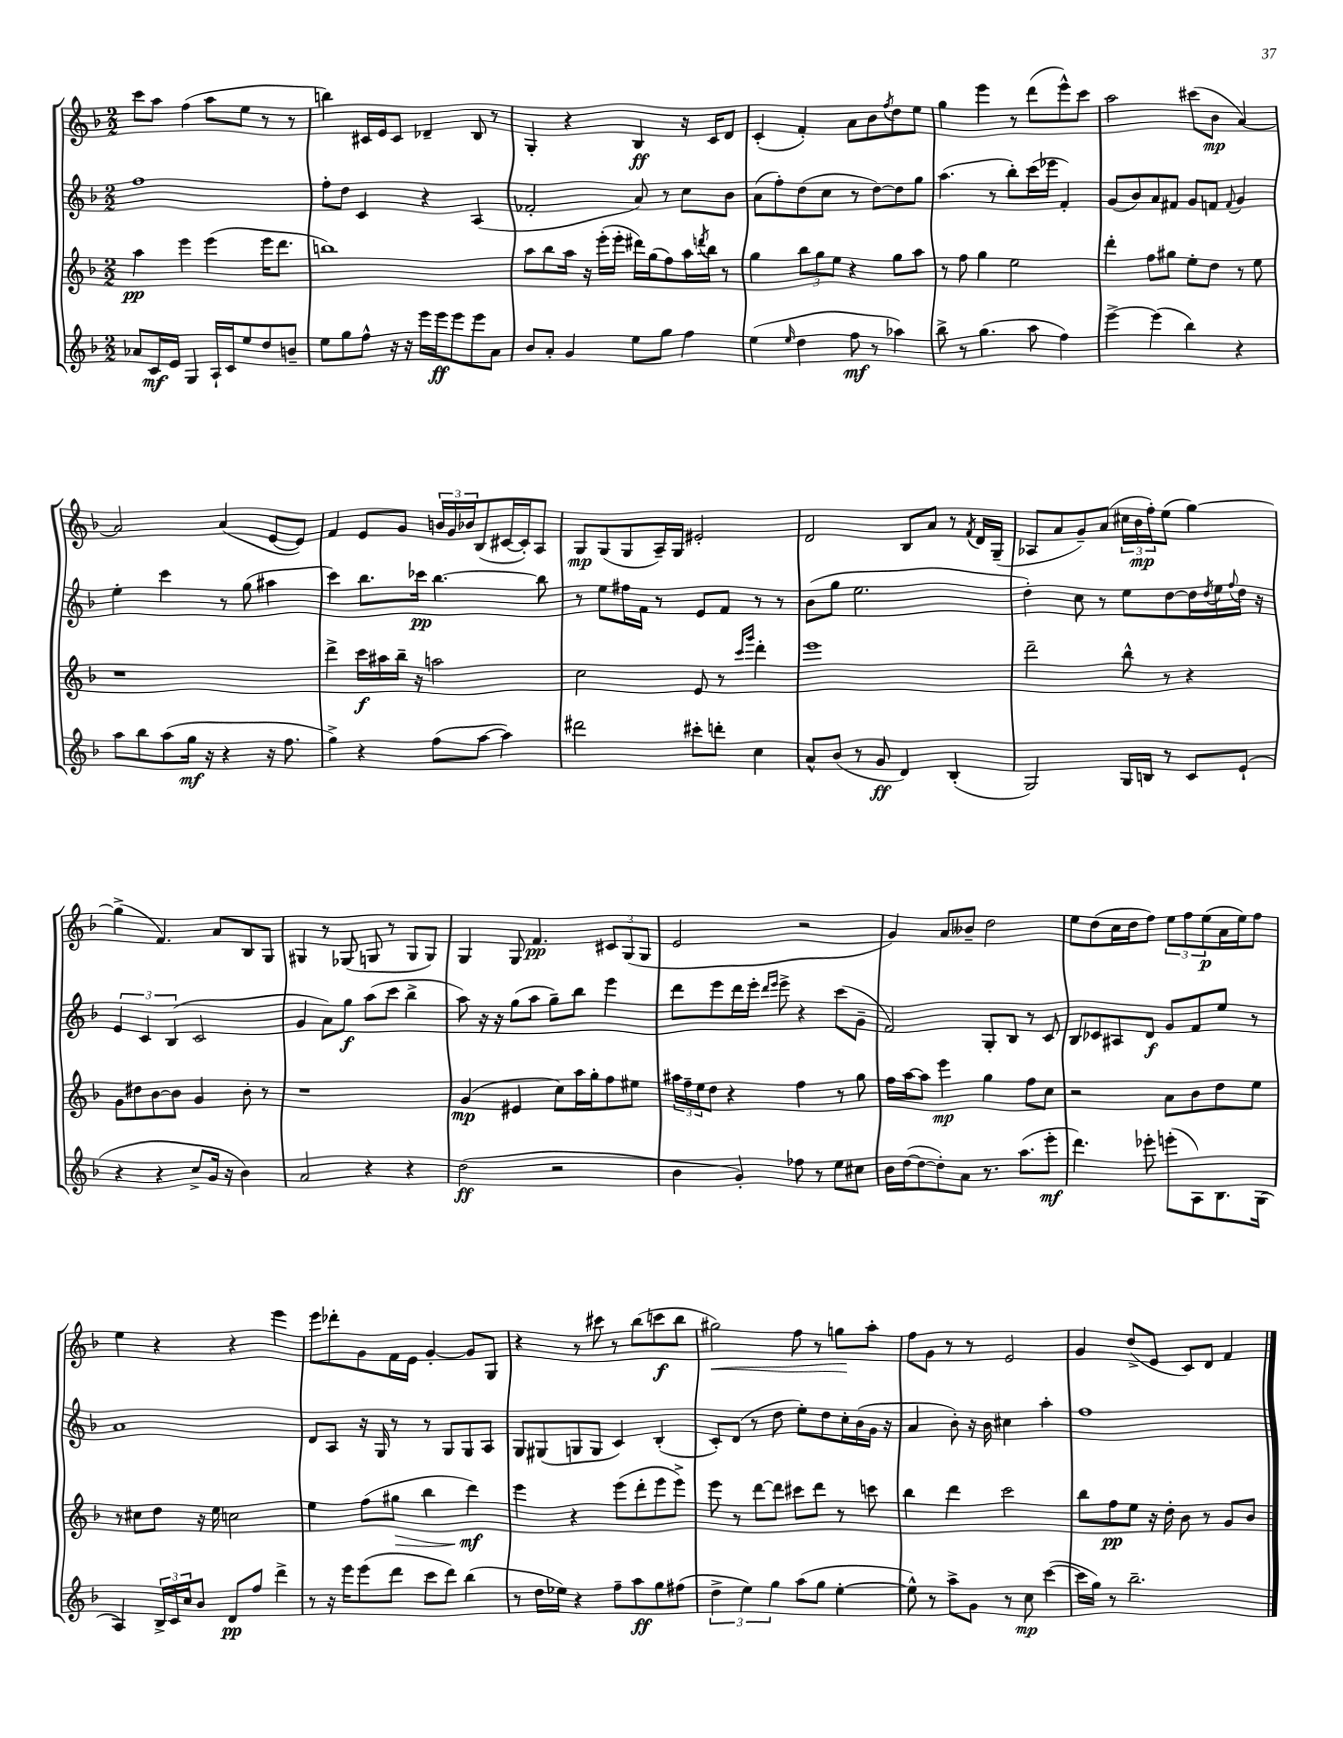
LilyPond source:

<<
\new StaffGroup <<
\new Staff = "s0" {
    \clef treble \key f \major \numericTimeSignature \time 2/2
    c'''8 a''8 f''4( a''8 e''8 r8 r8 |
    b''4) cis'16 e'16 cis'8 des'4-- bes8 r8 |
    g4-. r4 bes4\ff r16 c'16 d'8 |
    c'4-.( f'4-.) a'8 bes'8 \acciaccatura { f''8 } d''8 e''8 |
    g''4 e'''4 r8 d'''8( e'''8-^) c'''8 |
    a''2 cis'''8( bes'8\mp a'4~) |
    a'2 a'4( e'8~ e'8) |
    f'4 e'8 g'8 \tuplet 3/2 { b'16 g'16 bes'16 } bes8( cis'16~ cis'16-.) a8 |
    g8\mp g8( g8 a16--) g16 eis'2-. |
    d'2 bes8 a'8 r8 \acciaccatura { f'8 } d'16 g16--( |
    aes8 a'8 g'8--) a'8( \tuplet 3/2 { cis''16 bes'16\mp f''16-.) } e''8( g''4~) |
    g''4->( f'4.) a'8 bes8 g8 |
    gis4 r8 ges8( g8 r8 g8 g8) |
    g4 g8 f'4.\pp \tuplet 3/2 { cis'8 g8( g8 } |
    e'2 r2 |
    g'4) a'8 beses'8-- d''2 |
    e''8 d''8( c''16 d''16 f''8) \tuplet 3/2 { e''8 f''8 e''8\p( } a'16 e''16) f''8 |
    e''4 r4 r4 e'''4 |
    e'''8 des'''8-. g'8 f'16 e'16 g'4~-. g'8 g8 |
    r4 r8 cis'''8 r8 bes''8( c'''8\f bes''8 |
    gis''2\<) f''8 r8 g''8\! a''8-. |
    f''8 g'8 r8 r8 e'2 |
    g'4 d''8->( e'8 c'8) d'8 f'4 \bar "|." |
}
\new Staff = "s1" {
    \clef treble \key f \major \numericTimeSignature \time 2/2
    f''1 |
    f''8-. d''8 c'4 r4 a4( |
    fes'2-. a'8) r8 c''8 bes'8 |
    a'8( f''8-.) d''8( c''8 r8 d''8~) d''8 g''8 |
    a''4.( r8 bes''8-.) c'''16( ees'''16 f'4-.) |
    g'8( bes'8) a'8 fis'8 g'8 f'8 \appoggiatura { f'8 } g'4 |
    e''4-. c'''4 r8 g''8( ais''4 |
    c'''4) bes''8. ces'''16\pp bes''4.~ bes''8 |
    r8 e''8 fis''16 f'16 r8 e'8 f'8 r8 r8 |
    bes'8( g''8 e''2. |
    d''4-.) c''8 r8 e''8 d''8~ d''16 \acciaccatura { d''8 } e''16 \appoggiatura { f''8 } d''16 r16 |
    \tuplet 3/2 { e'4 c'4 bes4( } c'2 |
    g'4 a'8) g''8\f a''8( c'''8 bes''4-> |
    a''8) r16 r16 g''8( a''8 g''8--) bes''8 e'''4 |
    d'''8 e'''8 d'''16 e'''16-. \grace { d'''16 e'''16 } e'''8-> r4 c'''8( g'8-- |
    f'2) g8-. bes8 r8 c'8 |
    bes8 ces'8 ais8 d'8\f g'8 f'8 e''8 r8 |
    a'1 |
    d'8 a8 r16 g16 r8 r8 g8 g8 a8 |
    g8 gis8( g8 g8 c'4) bes4-.( |
    c'8-.) d'8( r8 d''8 e''8-.) d''8 c''16-. bes'16( g'16 r16 |
    a'4 bes'8-.) r16 bes'16 cis''4 a''4-. |
    f''1 \bar "|." |
}
\new Staff = "s2" {
    \clef treble \key f \major \numericTimeSignature \time 2/2
    a''4\pp e'''4 e'''4( e'''16 d'''8. |
    b''1) |
    a''8 bes''8 a''16 r16 e'''16-.( e'''16-. dis'''16) g''16( f''8) a''16 \acciaccatura { d'''8 } bes''16 r8 |
    g''4 \tuplet 3/2 { bes''8 g''8 e''8 } r4 g''8 a''8 |
    r8 f''8 g''4 e''2 |
    d'''4-. f''8 gis''8 e''8-. d''8 r8 e''8 |
    r1 |
    d'''4-> c'''16\f ais''16 bes''16-- r16 a''2 |
    c''2 e'8 r8 \grace { c'''16 g'''16 } d'''4-. |
    e'''1 |
    d'''2-- bes''8-^ r8 r4 |
    g'8 dis''8 bes'8~ bes'8 g'4 bes'8-. r8 |
    r1 |
    g'4\mp( eis'4 c''8) a''16 g''16-. f''8 eis''8 |
    \tuplet 3/2 { ais''16 f''16-- e''16 } d''8 r4 f''4 r8 g''8 |
    f''16 a''16~ a''8 e'''4\mp g''4 f''8 c''8 |
    r2 a'8 bes'8 d''8 e''8 |
    r8 cis''8 d''8 r16 e''16 c''2 |
    e''4 f''8( gis''8\> bes''4 d'''4\mf\!) |
    e'''4 r4 e'''8( d'''8-. e'''8 e'''8->) |
    e'''8 r8 d'''8~ d'''8 cis'''8 d'''8 r8 c'''8 |
    bes''4 d'''4 c'''2 |
    bes''8 f''8\pp e''8 r16 d''16-. bes'8 r8 g'8 bes'8 \bar "|." |
}
\new Staff = "s3" {
    \clef treble \key f \major \numericTimeSignature \time 2/2
    aes'8 c'16\mf e'16 g4 a16-! c'16 e''8 d''8 b'8-- |
    e''8 g''8 f''8-^ r16 r16 e'''16 e'''16\ff e'''8 e'''8 a'8 |
    bes'8 a'8-. g'4 e''8 g''8 f''4 |
    e''4( \grace { e''16 } d''4 f''8\mf r8 aes''4) |
    bes''8-> r8 g''4.( a''8 f''4) |
    e'''4~-> e'''4( bes''4) r4 |
    a''8 bes''8 a''8( g''16\mf r16 r4 r16 f''8. |
    g''4->) r4 f''8( a''8~ a''4) |
    dis'''2 cis'''8-. d'''8-. c''4 |
    a'8-^ bes'8( r8 g'8\ff d'4) bes4-.( |
    g2) g16 b16 r8 c'8 e'8-!( |
    r4 r4 c''8-> g'16 r16 bes'4) |
    a'2 r4 r4 |
    d''2\ff( r2 |
    bes'4 g'4-.) fes''8 r8 e''8 cis''8 |
    bes'16 d''16~( d''8~ d''8-.) a'8 r8. a''8.( e'''8-.\mf |
    d'''4.) ees'''8-. e'''8-.( a8) bes8. g16( |
    a4) \tuplet 3/2 { bes16-> c'16 c''16 } bes'8 d'8\pp f''8 d'''4-> |
    r8 r16 e'''16 e'''8( d'''8 c'''8 d'''8) bes''4( |
    r8 d''16 ees''16) r4 f''8-- a''8\ff g''8 fis''8( |
    \tuplet 3/2 { d''4-> e''4) g''4 } a''8( g''8 e''4~-. |
    e''8-^) r8 a''8-> g'8 r8 c''8\mp c'''4~( |
    c'''16 g''16) r8 bes''2.-- \bar "|." |
}
>>
>>
\layout { \context { \Score \remove "Bar_number_engraver" } }
